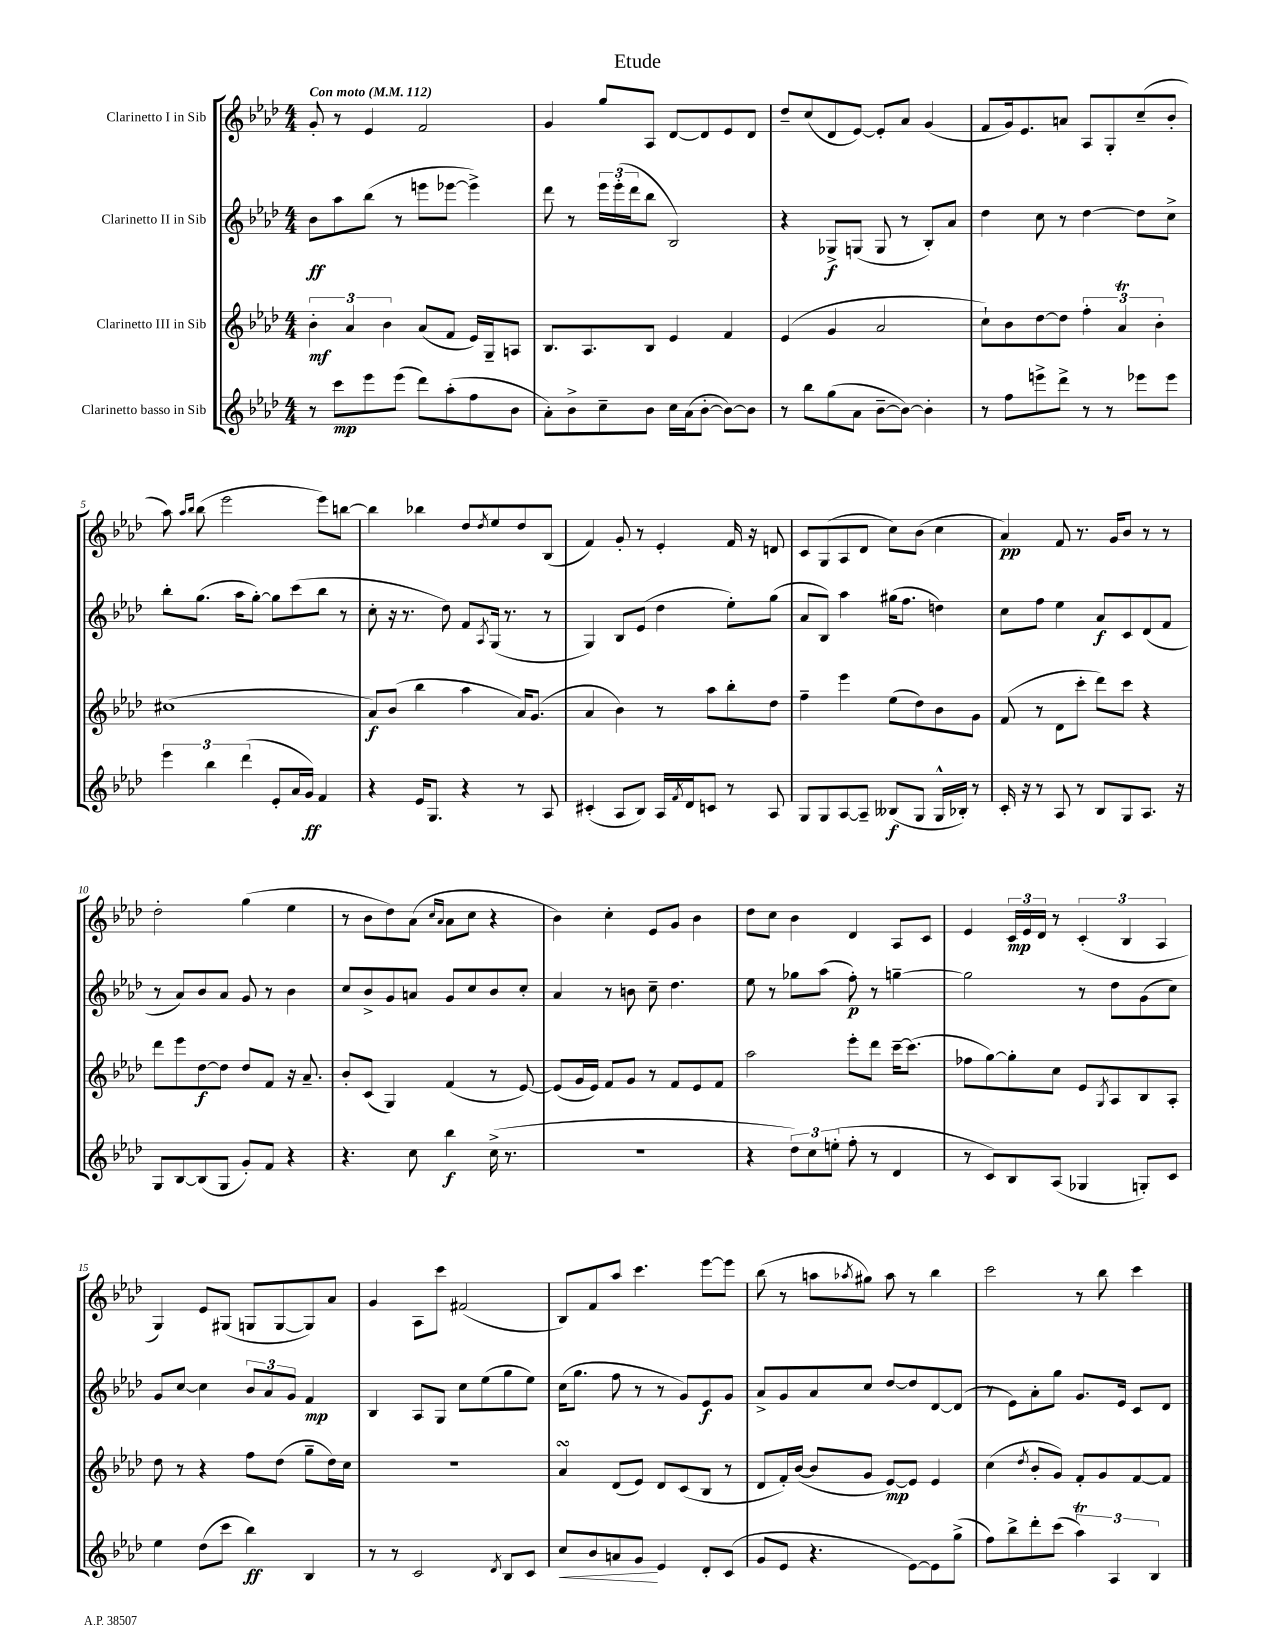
\header { title = "Etude" }
<<
\new StaffGroup <<
\new Staff = "s0" \with { instrumentName = "Clarinetto I in Sib" } {
    \clef treble \key aes \major \numericTimeSignature \time 4/4 \tempo "Con moto" 4 = 112
    g'8-. r8 ees'4 f'2 |
    g'4 g''8 aes8 des'8~ des'8 ees'8 des'8 |
    des''8-- c''8( des'8 ees'8~) ees'8-. aes'8 g'4( |
    f'8 g'16) ees'8. a'8 aes8 g8-. c''8--( bes'8-. |
    aes''8) \grace { aes''16 bes''16 } bes''8( ees'''2 ees'''8) b''8~ |
    b''4 bes''4 des''8 \acciaccatura { des''8 } ees''8 des''8 bes8( |
    f'4) g'8-. r8 ees'4-. f'16 r16 d'8 |
    c'8 g8( aes8 des'8 c''8) bes'8( c''4 |
    aes'4\pp) f'8 r8. g'16 bes'8 r8 r8 |
    des''2-. g''4( ees''4 |
    r8 bes'8 des''8) aes'8( \grace { c''16 aes'16 } aes'8 c''8 r4 |
    bes'4) c''4-. ees'8 g'8 bes'4 |
    des''8 c''8 bes'4 des'4 aes8 c'8 |
    ees'4 \tuplet 3/2 { c'16\mp ees'16 des'16 } r8 \tuplet 3/2 { c'4-.( bes4 aes4 } |
    g4) ees'8 gis8( g8 g8~ g8) aes'8 |
    g'4 aes8 c'''8 fis'2( |
    bes8) f'8 aes''8 c'''4. ees'''8~ ees'''8 |
    bes''8( r8 a''8 \acciaccatura { aes''8 } gis''8) aes''8 r8 bes''4 |
    c'''2 r8 bes''8 c'''4 \bar "|." |
}
\new Staff = "s1" \with { instrumentName = "Clarinetto II in Sib" } {
    \clef treble \key aes \major \numericTimeSignature \time 4/4
    bes'8\ff aes''8 bes''8( r8 e'''8 ees'''8~ ees'''4->) |
    des'''8 r8 \tuplet 3/2 { ees'''16 ees'''16-.( des'''16 } bes''8 bes2) |
    r4 ges8->\f g8( g8 r8 bes8-.) aes'8 |
    des''4 c''8 r8 des''4~ des''8 c''8-> |
    bes''8-. g''8.( aes''16 g''8~-.) g''8 c'''8( bes''8 r8 |
    c''8-. r16 r8. des''8) f'8 \acciaccatura { aes8 } g16( r8. r8 |
    g4) bes8 ees'8( des''4 ees''8-.) g''8( |
    aes'8 bes8) aes''4 gis''16( f''8. d''4) |
    c''8 f''8 ees''4 aes'8\f c'8 des'8( f'8 |
    r8 aes'8) bes'8 aes'8 g'8 r8 bes'4 |
    c''8 bes'8-> g'8 a'8 g'8 c''8 bes'8 c''8-. |
    aes'4 r8 b'8 c''8-- des''4. |
    ees''8 r8 ges''8 aes''8( f''8-.\p) r8 g''4~-- |
    g''2 r8 des''8 g'8( c''8) |
    g'8 c''8~ c''4 \tuplet 3/2 { bes'8 aes'8 g'8 } f'4\mp |
    bes4 aes8 g8 c''8 ees''8( g''8 ees''8) |
    c''16( g''8. f''8 r8 r8 g'8) ees'8\f g'8 |
    aes'8-> g'8 aes'8 c''8 des''8~ des''8 des'8~ des'8( |
    r8 ees'8) aes'8-. g''8 g'8. ees'16 c'8 des'8 \bar "|." |
}
\new Staff = "s2" \with { instrumentName = "Clarinetto III in Sib" } {
    \clef treble \key aes \major \numericTimeSignature \time 4/4
    \tuplet 3/2 { bes'4-.\mf aes'4 bes'4 } aes'8( f'8 ees'16) g16-- a8 |
    bes8. aes8. bes8 ees'4 f'4 |
    ees'4( g'4 aes'2 |
    c''8-!) bes'8 des''8~ des''8 \tuplet 3/2 { f''4-. aes'4\trill bes'4-. } |
    cis''1( |
    aes'8\f) bes'8( bes''4 aes''4 aes'16) g'8.( |
    aes'4 bes'4) r8 aes''8 bes''8-. des''8 |
    f''4-- ees'''4 ees''8( des''8) bes'8 g'8 |
    f'8( r8 des'8 c'''8-. des'''8) c'''8 r4 |
    des'''8 ees'''8 des''8~\f des''8 des''8 f'8 r16 aes'8.-- |
    bes'8-. c'8( g4) f'4( r8 ees'8~) |
    ees'8( g'16 ees'16) f'8 g'8 r8 f'8 ees'8 f'8 |
    aes''2 ees'''8-. des'''8 c'''16~-- c'''8.( |
    fes''8 g''8~) g''8-. c''8 ees'8 \acciaccatura { g8 } aes8 bes8 aes8-. |
    des''8 r8 r4 f''8 des''8( g''8-- des''16) c''16 |
    R1 |
    aes'4\turn des'8( ees'8) des'8 c'8( bes8 r8 |
    des'8 f'16-.) bes'16~( bes'8 g'8 ees'8~\mp) ees'8 ees'4 |
    c''4( \acciaccatura { des''8 } bes'8-. g'8) f'8-. g'8 f'8~ f'8 \bar "|." |
}
\new Staff = "s3" \with { instrumentName = "Clarinetto basso in Sib" } {
    \clef treble \key aes \major \numericTimeSignature \time 4/4
    r8 c'''8\mp ees'''8 ees'''8( des'''8) aes''8-.( f''8 bes'8 |
    aes'8-.) bes'8-> c''8-- bes'8 c''16 aes'16( bes'8~-. bes'8~) bes'8 |
    r8 bes''8 g''8( aes'8 bes'8~-- bes'8~) bes'4-. |
    r8 f''8 e'''8-> des'''8-> r8 r8 ees'''8 ees'''8 |
    \tuplet 3/2 { ees'''4 bes''4 des'''4( } ees'8-. aes'16 g'16\ff) f'4 |
    r4 ees'16 g8. r4 r8 aes8 |
    cis'4-.( aes8 bes8) aes16 \acciaccatura { f'8 } des'16 c'8 r8 aes8 |
    g8 g8 aes8~ aes8-- beses8\f( g8 g16-^ bes16-.) r8 |
    c'16-. r16 r8 aes8 r8 bes8 g8 aes8. r16 |
    g8 bes8~ bes8( g8 g'8-.) f'8 r4 |
    r4. c''8 bes''4\f c''16->( r8. |
    r1 |
    r4 \tuplet 3/2 { des''8) c''8 e''8-.( } f''8-. r8 des'4 |
    r8 c'8) bes8 aes8( ges4 g8-.) c'8 |
    ees''4 des''8( c'''8 bes''4\ff) bes4 |
    r8 r8 c'2 \acciaccatura { des'8 } bes8 c'8 |
    c''8\< bes'8 a'8 g'8\! ees'4 des'8-. c'8( |
    g'8 ees'8 r4. ees'8~) ees'8 g''8->( |
    f''8) bes''8-> des'''8-. c'''8( \tuplet 3/2 { aes''4\trill) aes4 bes4 } \bar "|." |
}
>>
>>
